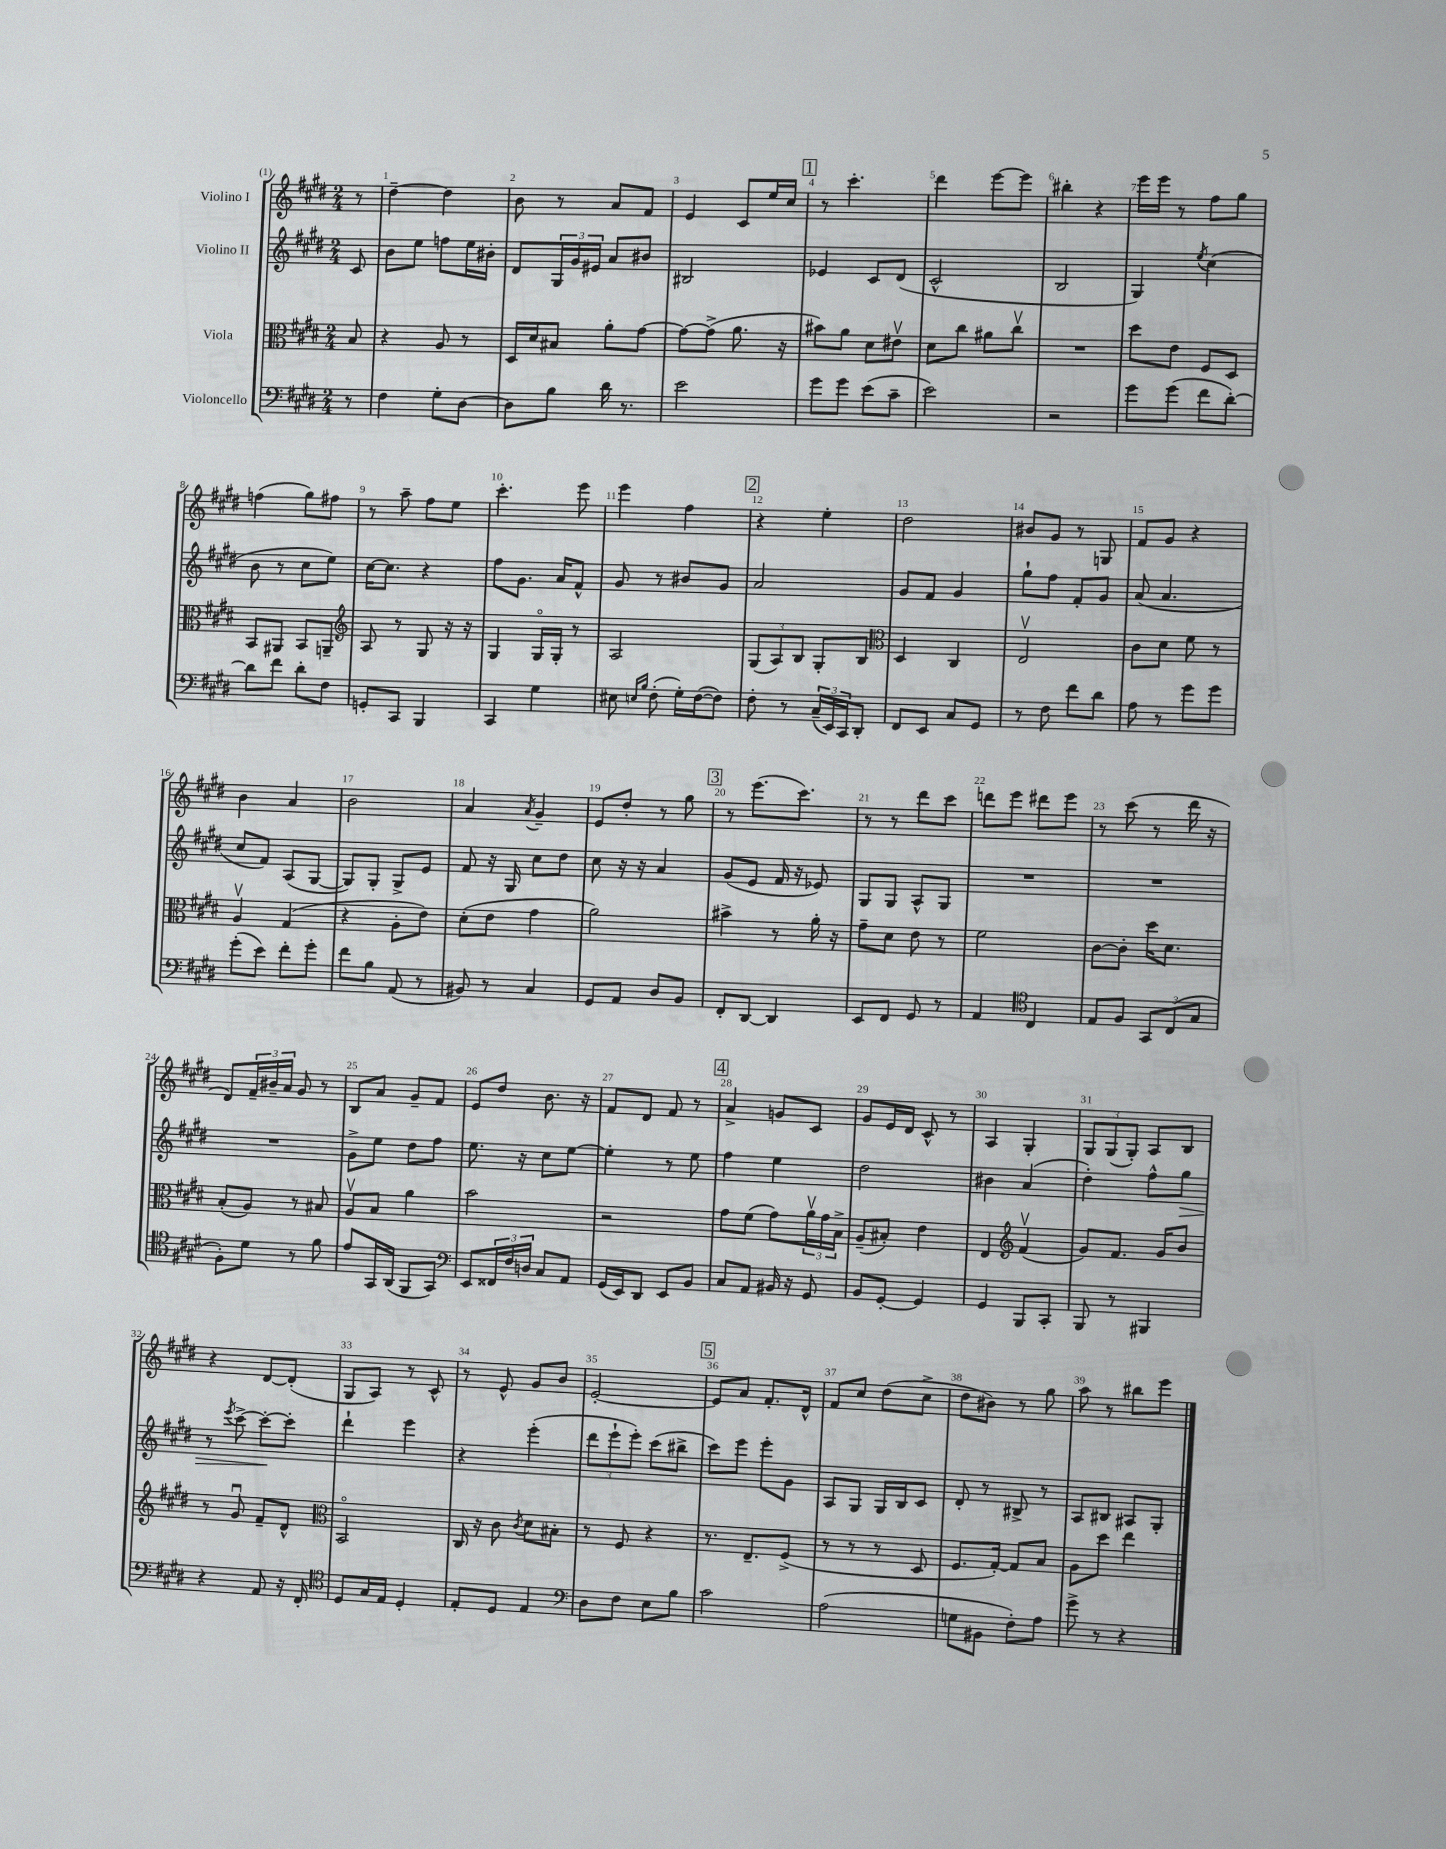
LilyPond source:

<<
\new StaffGroup <<
\new Staff = "s0" \with { instrumentName = "Violino I" } {
    \clef treble \key e \major \numericTimeSignature \time 2/4 \partial 8
    r8 |
    dis''4~-- dis''4 |
    b'8 r8 a'8 fis'8 |
    e'4 cis'8 e''16 cis''16 |
    \mark \markup { \box "1" } r8 cis'''4.-. |
    dis'''4 e'''8~ e'''8 |
    bis''4-. r4 |
    e'''16 e'''16 r8 fis''8 gis''8 |
    f''4( gis''8) fis''8 |
    r8 a''8-- fis''8 e''8 |
    cis'''4.-. e'''8 |
    e'''4 fis''4 |
    \mark \markup { \box "2" } r4 e''4-. |
    dis''2 |
    bis'8 gis'8 r8 g8 |
    fis'8 gis'8 r4 |
    b'4 a'4 |
    b'2 |
    a'4 \acciaccatura { a'8 } gis'4-- |
    e'8 dis''8-. r8 gis''8 |
    \mark \markup { \box "3" } r8 e'''8.( cis'''8.) |
    r8 r8 dis'''8 cis'''8 |
    d'''8 e'''8 dis'''8 e'''8 |
    r8 cis'''8( r8 dis'''16 r16 |
    dis'8) \tuplet 3/2 { fis'16-- bis'16-- a'16 } gis'8 r8 |
    b8 a'8 gis'8-- fis'8 |
    e'8 dis''8 b'8. r16 |
    fis'8 dis'8 fis'8 r8 |
    \mark \markup { \box "4" } a'4-> g'8 cis'8 |
    gis'8 e'16 dis'16 cis'8-^ r8 |
    a4 gis4-. |
    \tuplet 3/2 { gis8 gis8( gis8-.) } a8 b8 |
    r4 dis'8~ dis'8-.( |
    gis8 a8) r8 cis'8-^ |
    r8 e'8-^ gis'8 b'8 |
    e'2~-. |
    \mark \markup { \box "5" } e'8 a'8 fis'8.-. dis'16-^ |
    fis'8 cis''8 dis''8( cis''8-> |
    dis''8 bis'8) r8 gis''8 |
    a''8 r8 bis''8 e'''8 \bar "|." |
}
\new Staff = "s1" \with { instrumentName = "Violino II" } {
    \clef treble \key e \major \numericTimeSignature \time 2/4 \partial 8
    cis'8 |
    b'8 e''8 f''8 e''16 bis'16-. |
    dis'8 \tuplet 3/2 { gis16 gis'16 eis'16 } a'8 bis'8 |
    bis2 |
    \mark \markup { \box "1" } ees'4 cis'8 dis'8( |
    cis'2-^ |
    b2 |
    gis4) \acciaccatura { e''8 } cis''4( |
    b'8 r8 cis''8 e''8) |
    cis''16~ cis''8. r4 |
    fis''8 gis'8. a'16 fis'8-^ |
    gis'8 r8 bis'8 gis'8 |
    \mark \markup { \box "2" } a'2 |
    gis'8 fis'8 gis'4 |
    gis''8-! fis''8 fis'8-. gis'8 |
    a'8( a'4. |
    cis''8 fis'8) a8( gis8~ |
    gis8) gis8-. gis8-> e'8 |
    fis'8 r16 gis16 cis''8 dis''8 |
    cis''8 r16 r16 a'4 |
    \mark \markup { \box "3" } gis'8( e'8 fis'16 r16 ees'8) |
    gis8 gis8 a8-^ gis8 |
    R2 |
    R2 |
    R2 |
    gis'8-> e''8 dis''8 fis''8 |
    e''8. r16 cis''8 e''8~ |
    e''4-. r8 e''8 |
    \mark \markup { \box "4" } fis''4 e''4 |
    dis''2 |
    bis'4 a'4( |
    dis''4-.) fis''8-^ gis''8\> |
    r8 \acciaccatura { e'''8 } cis'''8~-> cis'''8~-.\! cis'''8-. |
    dis'''4-! e'''4 |
    r4 e'''4-.( |
    \tuplet 3/2 { dis'''8 e'''8-! e'''8-.) } cis'''8( bis''8-> |
    \mark \markup { \box "5" } cis'''8) e'''8 e'''8-. gis'8 |
    a8 gis8 gis16 b16 cis'8 |
    dis'8-. r8 bis8-> r8 |
    a8 bis8 ais8 gis8-. \bar "|." |
}
\new Staff = "s2" \with { instrumentName = "Viola" } {
    \clef alto \key e \major \numericTimeSignature \time 2/4 \partial 8
    b8 |
    r4 a8 r8 |
    dis16 dis'16 bis8 a'8-. gis'8~ |
    gis'8~ gis'8->( a'8. r16 |
    \mark \markup { \box "1" } bis'8) a'8 dis'8 eis'8\upbow |
    dis'8 cis''8 ais'8 cis''8\upbow |
    R2 |
    dis''8 e'8 fis8 dis8 |
    b,8 ais,8 b,8 a,8-- |
    \clef treble a8 r8 gis8 r16 r16 |
    gis4 gis16\flageolet gis16-. r8 |
    a2 |
    \mark \markup { \box "2" } \tuplet 3/2 { gis8( a8) b8 } gis8-. b8 |
    \clef alto dis4 cis4 |
    e2\upbow |
    cis'8 dis'8 fis'8 r8 |
    a4\upbow gis4( |
    r4 a8-. e'8) |
    dis'8-.( e'8 gis'4 |
    a'2) |
    \mark \markup { \box "3" } bis'4-> r8 a'16-. r16 |
    gis'8-- dis'8 e'8 r8 |
    fis'2 |
    cis'8~ cis'8-. dis''16 dis'8. |
    b8-.( a8) r8 bis8 |
    a8\upbow b8 a'4 |
    b'2 |
    r2 |
    \mark \markup { \box "4" } gis'8 fis'8( gis'8) \tuplet 3/2 { a'16\upbow gis'16 b16-> } |
    a8--( bis8-.) e'4 |
    e4 \clef treble fis'4\upbow( |
    gis'8) fis'8. gis'16 b'8 |
    r8 gis'8\downbow fis'8-- dis'8-^ |
    \clef alto b,2\flageolet |
    cis16 r16 cis'8 \acciaccatura { cis'8 } dis'8 bis8-. |
    r8 fis8 r4 |
    \mark \markup { \box "5" } r8. e8.-- fis8->( |
    r8 r8 r8 dis8 |
    fis8. gis16~-.) gis8 b8 |
    a8 dis''8 e''4 \bar "|." |
}
\new Staff = "s3" \with { instrumentName = "Violoncello" } {
    \clef bass \key e \major \numericTimeSignature \time 2/4 \partial 8
    r8 |
    fis4 gis8-. dis8~ |
    dis8 b8 dis'16 r8. |
    e'2 |
    \mark \markup { \box "1" } gis'8 gis'8 e'8( cis'8-- |
    e'2) |
    r2 |
    gis'8 gis'8( fis'8 dis'8~-.) |
    dis'8 fis'8 dis'8-. fis8 |
    g,8-. cis,8 b,,4 |
    cis,4 gis4 |
    eis8 \grace { e16 b16 } fis8-.( gis16-.) fis16~( fis8) |
    \mark \markup { \box "2" } fis8-. r8 \tuplet 3/2 { cis16--( e,16) cis,16 } dis,8-. |
    fis,8 e,8 cis8 gis,8 |
    r8 fis8 fis'8 dis'8 |
    a8 r8 gis'8 gis'8 |
    gis'8-.( e'8) fis'8-. gis'8-. |
    fis'8 b8 a,8( r8 |
    bis,8) r8 cis4 |
    gis,8 a,8 dis8 b,8 |
    \mark \markup { \box "3" } fis,8-. dis,8~ dis,4 |
    e,8 fis,8 gis,8 r8 |
    a,4 \clef tenor cis4 |
    e8 fis8 \tuplet 3/2 { gis,8 cis8( gis8 } |
    fis8-.) dis'8 r8 fis'8 |
    e'8 gis,16 a,16( fis,8 gis,8) |
    \clef bass e,8 \tuplet 3/2 { fisis,16 fis16 d16 } cis8 a,8 |
    gis,16( e,16) dis,8 e,8 b,8 |
    \mark \markup { \box "4" } cis8 a,8 bis,16 r16 gis,8 |
    b,8 gis,8~-. gis,4 |
    gis,4 b,,8 cis,8-. |
    b,,8 r8 bis,,4 |
    r4 a,8 r16 fis,16-. |
    \clef tenor dis8 gis16 e16 dis4-. |
    e8-. dis8 e4 |
    \clef bass dis8 fis8 e8 b8 |
    \mark \markup { \box "5" } cis'2 |
    a2( |
    g8 bis,8 fis8-.) a8 |
    gis'8-> r8 r4 \bar "|." |
}
>>
>>
\layout { \context { \Score \override BarNumber.break-visibility = ##(#f #t #t) barNumberVisibility = #all-bar-numbers-visible } }
